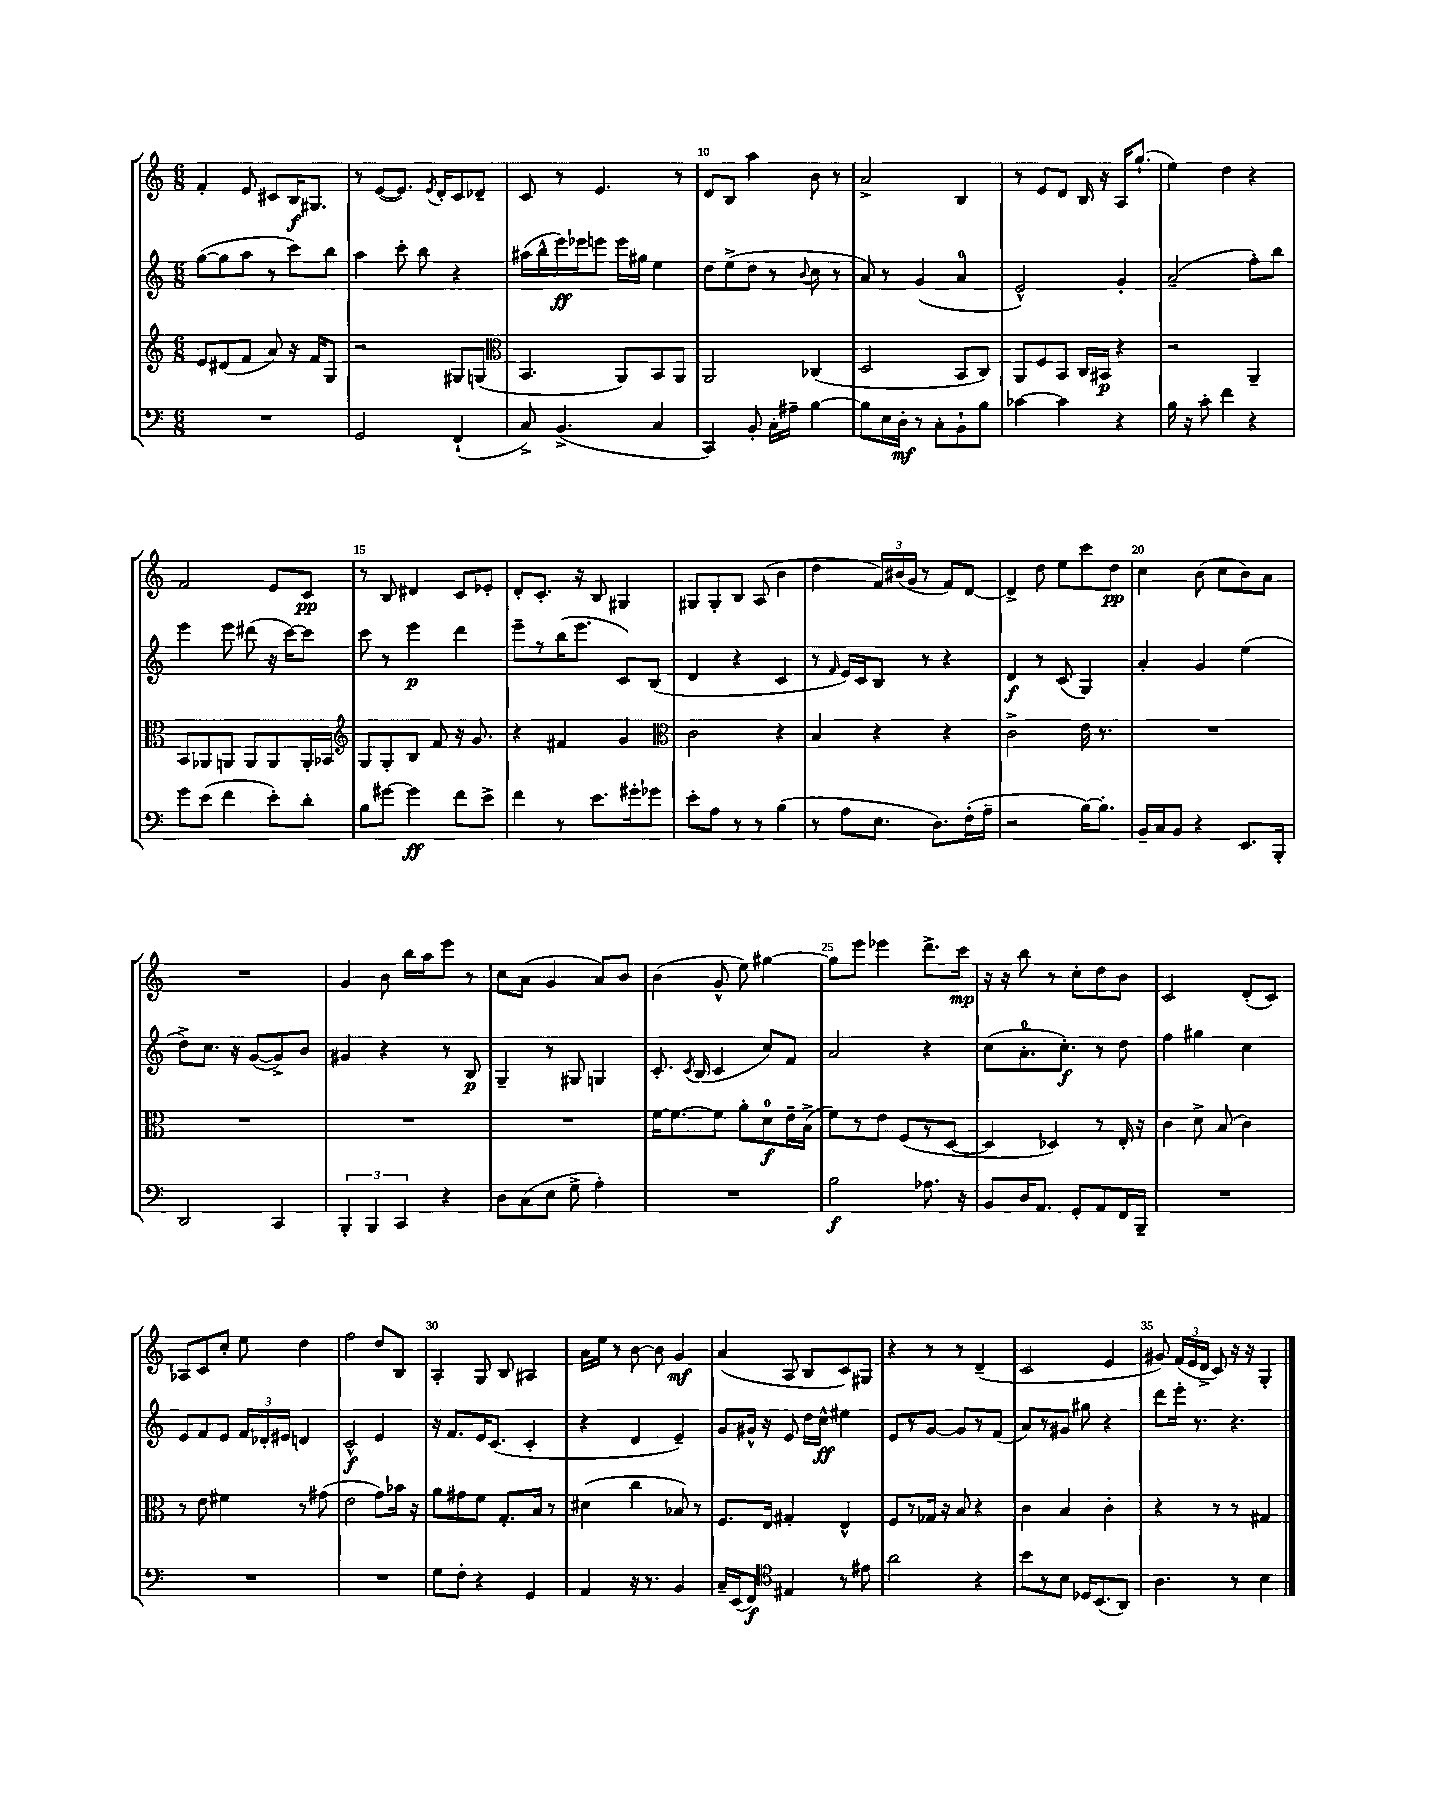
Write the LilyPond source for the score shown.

<<
\new StaffGroup <<
\new Staff = "s0" {
    \clef treble \key c \major \numericTimeSignature \time 6/8
    \autoBeamOff f'4-. e'8 cis'8[ b16\f gis8.] |
    r8 e'8[~( e'8.]) \acciaccatura { e'8 } d'16[-. c'8 des'8]-- |
    c'8 r8 e'4. r8 |
    d'8[ b8] a''4 b'8 r8 |
    a'2-> b4 |
    r8 e'8[ d'8] b16 r16 a16[ g''8.]-!( |
    e''4) d''4 r4 |
    f'2 e'8[ c'8]\pp |
    r8 b8 dis'4 c'8[ ees'8]-. |
    d'8[-. c'8.]-. r16 b8 gis4 |
    gis8[ gis8-. b8] a8( b'4 |
    d''4 \tuplet 3/2 { f'16[) bis'16( g'16] } r8 f'8[) d'8]~ |
    d'4-> d''8 e''8[ c'''8 d''8]\pp |
    c''4 b'8( c''8[ b'8) a'8] |
    R2. |
    g'4 b'8 b''16[ a''16 e'''8] r8 |
    c''8[ a'8]( g'4 a'8[) b'8] |
    b'4( g'8-^ e''8) gis''4~ |
    gis''8[ e'''8] ees'''4 d'''8.[-> c'''16]\mp |
    r16 r16 b''8 r8 c''8[-. d''8 b'8] |
    c'2 d'8[-.( c'8]) |
    aes8[ c'8 c''8]-. e''8 d''4 |
    f''2 d''8[ b8] |
    a4-. g8 b8 ais4 |
    a'16[ e''16] r8 b'8~ b'8 g'4\mf |
    a'4( a8 b8[ c'8) gis8] |
    r4 r8 r8 d'4--( |
    c'2 e'4 |
    gis'8) \tuplet 3/2 { f'16[( e'16 d'16]-> } c'8) r16 r16 g4-. \bar "|." |
}
\new Staff = "s1" {
    \clef treble \key c \major \numericTimeSignature \time 6/8
    \autoBeamOff g''8[~( g''8 a''8] r8 c'''8[) b''8] |
    a''4 c'''8-. b''8 r4 |
    ais''16[( b''16-^ e'''16\ff) ees'''16 e'''8] e'''16[ gis''16] e''4 |
    d''8[ e''8->( d''8] r8 \appoggiatura { b'8 } c''8 r8 |
    a'8) r8 g'4( a'4-0 |
    e'2-^) g'4-. |
    a'2--( f''8[-.) b''8] |
    e'''4 e'''8 dis'''8( r16 c'''16[~) c'''8] |
    c'''8 r8 e'''4\p d'''4 |
    e'''8[-- r8 b''16( e'''8.] c'8[) b8]( |
    d'4 r4 c'4 |
    r8 \grace { f'16 } e'16[) c'16 b8] r8 r4 |
    d'4\f r8 c'8( g4) |
    a'4-. g'4 e''4( |
    d''8[->) c''8.] r16 g'8[~( g'8->) b'8] |
    gis'4 r4 r8 b8\p |
    g4-- r8 gis8 g4 |
    c'8.-. \acciaccatura { c'8 } b16( c'4 c''8[) f'8] |
    a'2 r4 |
    c''8[( a'8.-0-. c''8.]-.\f) r8 d''8 |
    f''4 gis''4 c''4 |
    e'8[ f'8 e'8] \tuplet 3/2 { f'16[ des'16-. eis'16] } d'4 |
    c'2-^\f e'4 |
    r16 f'8.[ e'16 c'8.]( c'4-. |
    r4 d'4 e'4--) |
    g'8[ gis'16]-^ r16 e'8 d''16[ c''16]-^\ff eis''4 |
    e'8[ r8 g'8]~ g'8[ r8 f'8]( |
    a'8[) r8 gis'8] gis''8 r4 |
    d'''8[ e'''16]-. r8. r4. \bar "|." |
}
\new Staff = "s2" {
    \clef treble \key c \major \numericTimeSignature \time 6/8
    \autoBeamOff e'8[ dis'8( f'8] a'8) r16 f'16[ g8] |
    r2 gis8[ g8]( |
    \clef alto b,4. a,8[) b,8 a,8] |
    a,2 ces4( |
    d2 b,8[ c8]) |
    a,8[ f8 b,8] c16[ bis,16]\p r4 |
    r2 a,4-- |
    b,8[ aes,8 a,8] a,8[ a,8 a,16-. bes,16] |
    \clef treble g8[ g8-. b8] f'8 r16 g'8. |
    r4 fis'4 g'4 |
    \clef alto c'2 r4 |
    b4 r4 r4 |
    c'2-> e'16 r8. |
    R2. |
    R2. |
    R2. |
    R2. |
    f'16[~ f'8.~ f'8] a'8[-. d'8-0\f e'16-- b16]->( |
    f'8[) r8 e'8] f8[( r8 d8]~ |
    d4 des4) r8 e16-. r16 |
    c'4 d'8-> b8( c'4) |
    r8 e'8 fis'4 r8 gis'8( |
    e'2 g'8[) bes'16] r16 |
    a'8[ gis'8 f'8] g8.[-. b16] r8 |
    dis'4( c''4 bes8) r8 |
    f8.[ e16] gis4-. e4-^ |
    f8[ r8 ges16] r16 b8 r4 |
    c'4 b4 c'4-. |
    r4 r8 r8 gis4 \bar "|." |
}
\new Staff = "s3" {
    \clef bass \key c \major \numericTimeSignature \time 6/8
    \autoBeamOff R2. |
    g,2 f,4-!( |
    c8->) b,4.->( c4 |
    c,4) b,8-. c16[-. ais16]-- b4~ |
    b8[ e16 d16]-.\mf r8 c8[-. b,8-! b8] |
    ces'4~ ces'4 r4 |
    b16 r16 c'8-. f'4 r4 |
    g'8[ e'8]( f'4 e'8[-.) d'8]-. |
    b8[ gis'8]~ gis'4\ff f'8[ e'8]-> |
    f'4 r8 e'8.[ gis'16-. ges'8] |
    e'8[-. a8] r8 r8 b4( |
    r8 a8[ e8.] d8.[) f16-.( a16]-- |
    r2 b16[~) b8.]-. |
    b,16[-- c16 b,8] r4 e,8.[ b,,16]-. |
    d,2 c,4 |
    \tuplet 3/2 { b,,4-. b,,4 c,4 } r4 |
    d8[ c8( e8] g8-> a4-.) |
    R2. |
    b2\f aes8. r16 |
    b,8[ d16 a,8.] g,8[-. a,8 f,16 b,,16]-- |
    R2. |
    R2. |
    R2. |
    g8[ f8]-. r4 g,4 |
    a,4 r16 r8. b,4 |
    c16[-- e,16( f,8]\f) \clef tenor eis4 r8 eis'8 |
    a'2 r4 |
    b'8[ r8 b8] des16[ b,8.( a,8]) |
    a4. r8 b4 \bar "|." |
}
>>
>>
\layout { \context { \Score currentBarNumber = #7 \override BarNumber.break-visibility = ##(#f #t #t) barNumberVisibility = #(every-nth-bar-number-visible 5) } }
